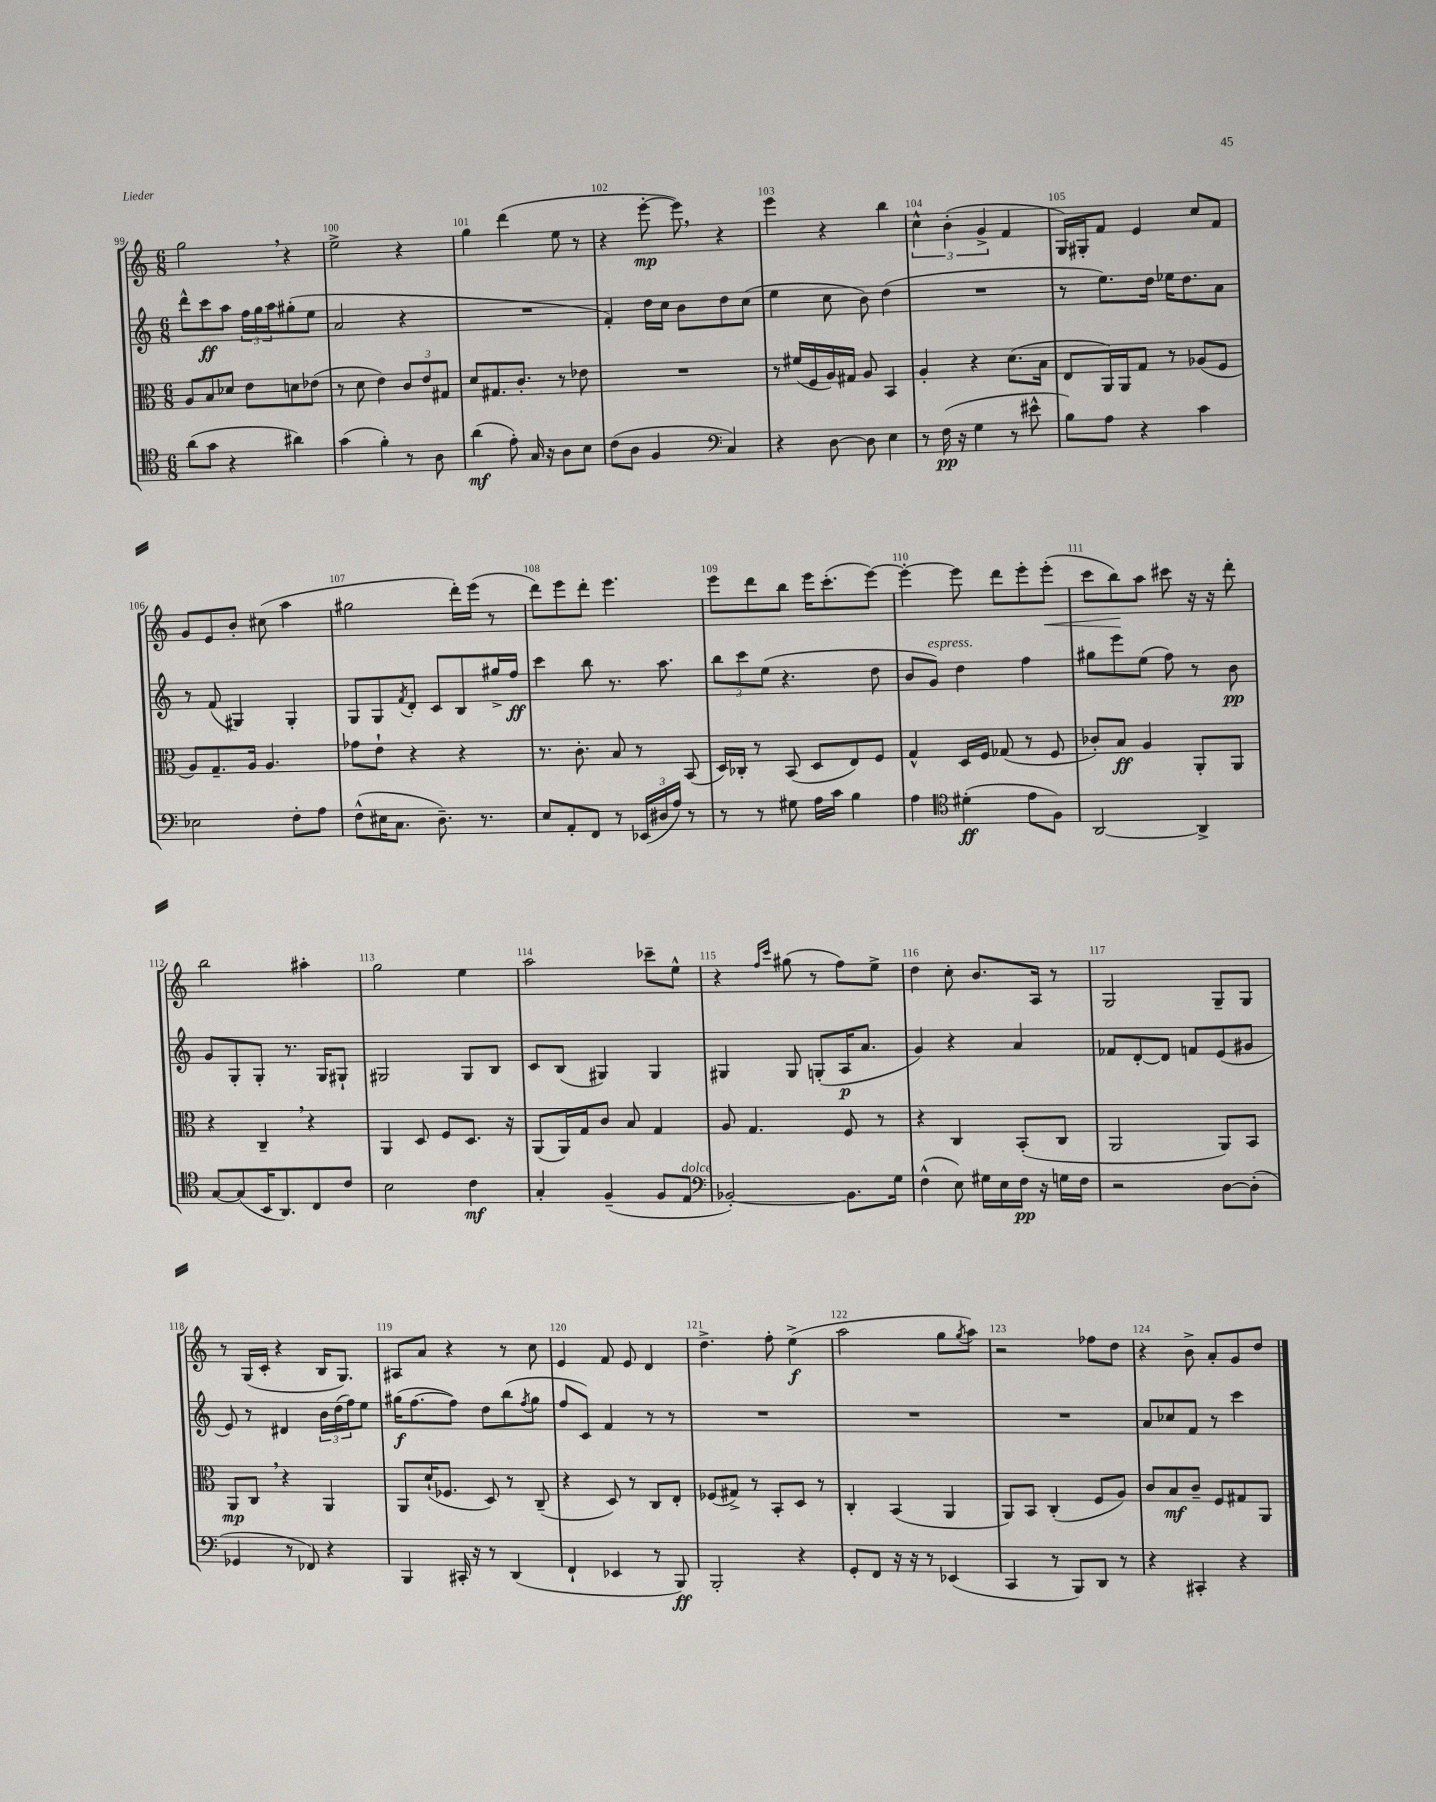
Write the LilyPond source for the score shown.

<<
\new StaffGroup <<
\new Staff = "s0" {
    \clef treble \key c \major \numericTimeSignature \time 6/8
    g''2 \breathe r4 |
    e''2-> r4 |
    g''4 d'''4( e''8 r8 |
    r4 e'''8~-.\mp e'''8) \breathe r4 |
    e'''4 r4 b''4 |
    \tuplet 3/2 { c''4-^ b'4-.( g'4-> } f'4 |
    g16) gis16-. f'8 e'4 c''8 f'8 |
    g'8 e'8 b'8-. cis''8( a''4 |
    gis''2 d'''16-.) e'''16( r8 |
    d'''8) e'''8 d'''8-. e'''4. |
    e'''8 d'''8 b''8 e'''16 c'''8.-.( e'''8~) |
    e'''4~-. e'''8 d'''8 e'''8-. e'''8-.\<( |
    c'''8 b''8\!) a''8 cis'''8 r16 r16 d'''8-. |
    b''2 ais''4-. |
    g''2 e''4 |
    a''2 ces'''8-- e''8-^ |
    r4 \grace { f''16 c'''16 } gis''8( r8 f''8) e''8-> |
    d''4 c''8-. b'8. a16 r8 |
    g2 g8-- g8 |
    r8 g16( c'16-. r4 b16 g8.) |
    ais8 a'8 r4 r8 c''8 |
    e'4 f'8 e'8 d'4 |
    d''4.-> f''8-. e''4->\f( |
    a''2 g''8 \acciaccatura { g''8 } a''8) |
    r2 fes''8 d''8 |
    r4 b'8-> a'8-. g'8 d''8 \bar "|." |
}
\new Staff = "s1" {
    \clef treble \key c \major \numericTimeSignature \time 6/8
    d'''8-^ c'''8\ff a''8 \tuplet 3/2 { f''16 g''16 a''16 } gis''8-.( e''8 |
    a'2 r4 |
    R2. |
    f'4-.) d''16 c''16 b'8 d''8 c''8( |
    e''4 c''8 b'8) d''4( |
    R2. |
    r8 e''8.) d''16 ees''16 d''8. a'8 |
    r8 f'8( gis4) gis4-. |
    g8 g8 \acciaccatura { f'8 } d'8-. c'8 b8 gis''16-> f''16\ff |
    c'''4 b''8 r8. a''8. |
    \tuplet 3/2 { b''8 c'''8 e''8( } r4. d''8 |
    b'8 g'8^\markup { \italic "espress." }) d''4 f''4 |
    gis''8 e'''8 e''8( f''8) r8 b'8\pp |
    g'8 g8-. g8-. r8. g16 gis8-! |
    gis2 gis8 b8 |
    c'8 b8( gis4) gis4 |
    gis4 gis8 g8-.( a16\p a'8. |
    g'4) r4 a'4 |
    fes'8 d'8~-. d'8 f'8 e'8( gis'8 |
    e'8) r8 dis'4 \tuplet 3/2 { b'16 d''16( f''16) } e''8 |
    gis''16\f( f''8.~ f''8) d''8 b''8( \acciaccatura { f''8 } gis''8 |
    f''8 c'8) f'4 r8 r8 |
    R2. |
    R2. |
    R2. |
    a'8 ces''8 f'8 r8 c'''4 \bar "|." |
}
\new Staff = "s2" {
    \clef alto \key c \major \numericTimeSignature \time 6/8
    a8 b8 des'8 e'8 d'8 ees'8( |
    r8 d'8 e'4) \tuplet 3/2 { c'8 e'8 gis8 } |
    d'8 gis8. c'8.-. r8 ees'8 |
    R2. |
    r8 fis'16( f16 a16) gis16 a8 b,4 |
    a4-. r4 d'8.( b16 |
    e8 a,16) a,16 g8 r8 aes8( f8 |
    a8) g8.-- a16 a4. |
    ges'8 e'8-! r4 r4 |
    r8. c'8.-. b8 r8 b,8( |
    d16) ces16-. r8 b,8( d8 e8) f8 |
    g4-^ d16 f16 ges8( r8 f8 |
    ces'8-.) b8\ff a4 a,8-. a,8 |
    r4 c4-- \breathe r4 |
    a,4 d8 f8 d8. r16 |
    a,8( a,16) g16 c'8 b8 g4 |
    a8 g4. f8 r8 |
    r4 c4 b,8-.( c8 |
    a,2 a,8) b,8 |
    a,8\mp c8 \breathe r4 a,4 |
    a,8 d'16-!( fes8. d8) r8 c8--( |
    r4 d8) r8 c8 e8-. |
    fes8( gis8->) r8 b,8-. d8 r8 |
    c4-. b,4( a,4 |
    a,8) b,8 c4-.( f8 a8) |
    c'8 b8\mf c'8-- f8 gis8 a,8 \bar "|." |
}
\new Staff = "s3" {
    \clef tenor \key c \major \numericTimeSignature \time 6/8
    a'8( g'8 r4 ais'4) |
    g'4( f'4-.) r8 a8 |
    a'4\mf( e'8-.) g16 r16 a8 b8 |
    c'8( a8 f4 \clef bass c4) |
    r4 d8~ d8 e4 |
    r8 f16\pp( r16 g4 r8 eis'8-^ |
    b8) a8 r4 c'4 |
    ees2 f8-. a8 |
    f8-^( eis16 c8. d8.--) r8. |
    e8 a,8-. f,8 r8 \tuplet 3/2 { ees,16( dis16 a16) } r8 |
    r8 r8 gis8 a16 c'16 b4 |
    a4 \clef tenor dis'4-.\ff( e'8 f8) |
    a,2~ a,4-> |
    g8~ g8( b,16 a,8.) c8 c'8 |
    b2 c'4\mf |
    g4-. f4--( f8 e8^\markup { \italic "dolce" } |
    \clef bass bes,2~-.) bes,8. g16 |
    f4-^( e8) gis16 e16 f16\pp r16 g16 f16 |
    r2 d8~ d8-.( |
    ges,4 r8 fes,8) r4 |
    b,,4 cis,16-. r16 r8 d,4( |
    f,4-! ees,4 r8 b,,8\ff) |
    b,,2-. r4 |
    g,8-. f,8 r16 r16 r8 ees,4( |
    c,4 r8 b,,8) d,8 r8 |
    r4 cis,4-. r4 \bar "|." |
}
>>
>>
\layout { \context { \Score currentBarNumber = #99 \override BarNumber.break-visibility = ##(#f #t #t) barNumberVisibility = #all-bar-numbers-visible } }
